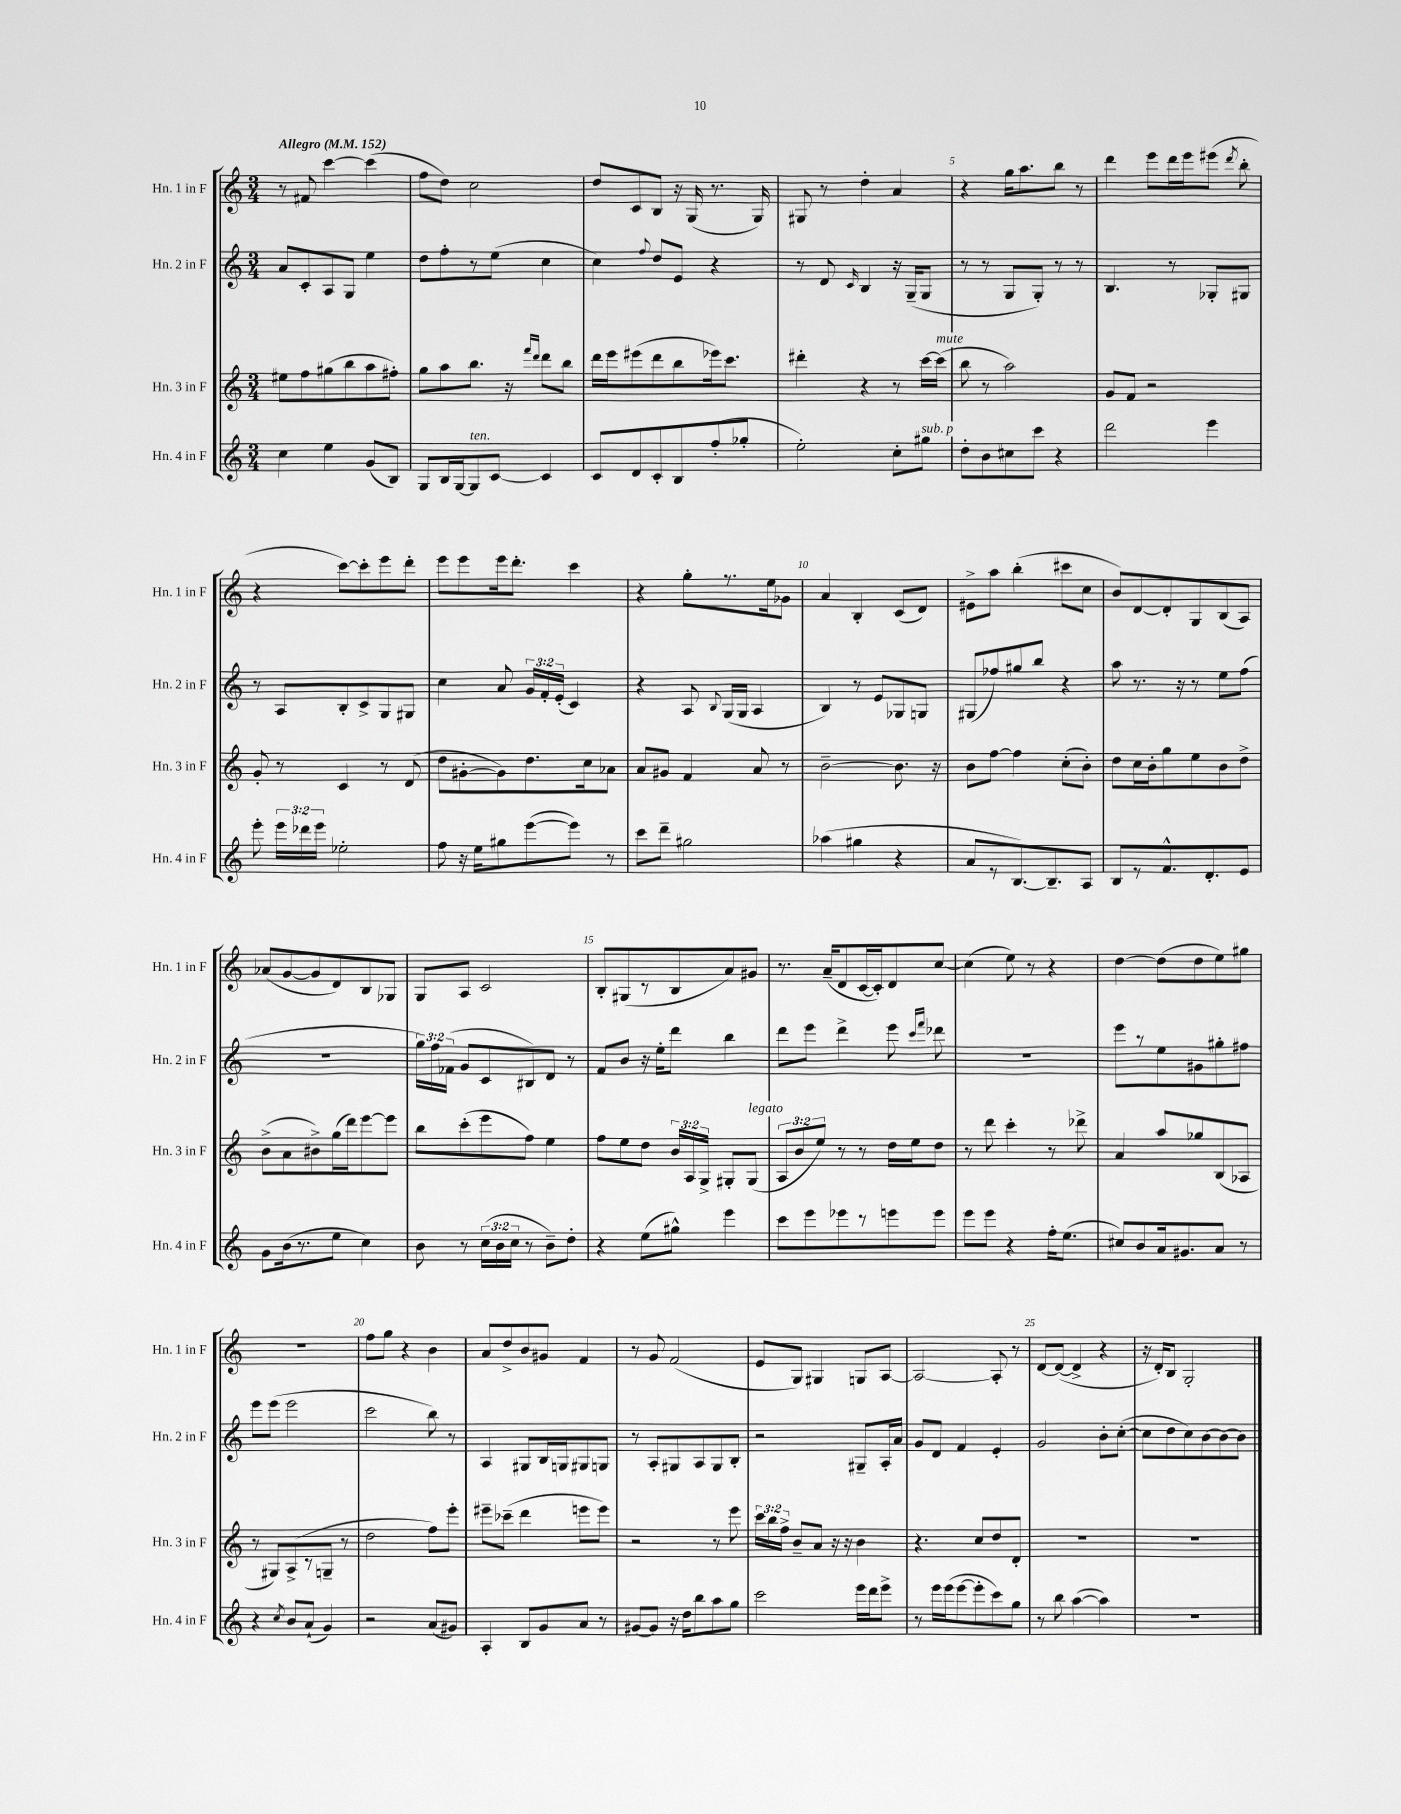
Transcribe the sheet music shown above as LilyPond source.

<<
\new StaffGroup <<
\new Staff = "s0" \with { instrumentName = "Hn. 1 in F" shortInstrumentName = "Hn. 1 in F" } {
    \clef treble \key c \major \numericTimeSignature \time 3/4 \tempo "Allegro" 4 = 152
    \autoBeamOff r8 fis'8 c'''4~ c'''4( |
    f''8[ d''8]) c''2 |
    d''8[ c'8 b8] r16 g16( r8. g16) |
    gis8 r8 d''4-. a'4 |
    r4 g''16[ a''8. b''8] r8 |
    d'''4 e'''8[ d'''16 e'''16 eis'''8]( \acciaccatura { d'''8 } b''8-. |
    r4 c'''8[~) c'''8-. e'''8 d'''8]-. |
    e'''8[ e'''8 e'''16 d'''8.]-. c'''4 |
    r4 g''8[-. r8. e''16 ges'8] |
    a'4 b4-. c'8[( d'8]) |
    eis'8[-> a''8] b''4-.( cis'''8[ c''8] |
    b'8[) d'8~ d'8-. g8 b8( a8]) |
    aes'8[( g'8~ g'8 d'8) b8 ges8] |
    g8[ a8] c'2 |
    b8[-. gis8( r8 b8 a'8) gis'8] |
    r8. a'16[--( d'8 c'16~ c'16-.) d'8 c''8]~ |
    c''4( e''8) r8 r4 |
    d''4~ d''8[( d''8 e''8) gis''8] |
    R2. |
    f''8[ g''8] r4 b'4 |
    a'8[ d''8-> b'8 gis'8] f'4 |
    r8 g'8 f'2( |
    e'8[ g8]) gis4 g8[ a8]~ |
    a2~ a8-. r8 |
    d'8[~ d'8]~( d'4-> r4 |
    r16 d'16[-.) b8] g2-. \bar "|." |
}
\new Staff = "s1" \with { instrumentName = "Hn. 2 in F" shortInstrumentName = "Hn. 2 in F" } {
    \clef treble \key c \major \numericTimeSignature \time 3/4 \override Staff.TupletNumber.text = #tuplet-number::calc-fraction-text
    \autoBeamOff a'8[ c'8-. a8 g8] e''4 |
    d''8[ f''8-. r8 e''8]( c''4 |
    c''4) \appoggiatura { f''8 } d''8[ e'8] r4 |
    r8 d'8 \grace { c'16 } b4 r16 g16[--( g8] |
    r8 r8 g8[ g8]-.) r8 r8 |
    b4. r8 ges8[-. gis8] |
    r8 a8[ b8-. c'8-> g8 gis8] |
    c''4 a'8 \tuplet 3/2 { g'16[ f'16-. e'16]-.( } c'4) |
    r4 a8 \appoggiatura { b8 } g16[( g16] a4 |
    b4) r8 e'8[ ges8 g8] |
    gis8[( fes''8) gis''8 b''8] r4 |
    a''8 r8. r16 r8 e''8[ f''8]( |
    R2. |
    \tuplet 3/2 { g''16[) f''16 fes'16]( } g'8[ c'8 bis8) d'8] r8 |
    f'8[ b'8] r16 e''16[-. d'''8] b''4 |
    d'''8[ e'''8] d'''4-> e'''8 \grace { c'''16[ f'''16] } des'''8 |
    R2. |
    e'''8[ r8 e''8 gis'8 gis''8-. fis''8] |
    e'''8[ e'''8]( e'''2 |
    c'''2 b''8) r8 |
    a4 gis8[ b16 g16 gis8 g8] |
    r8 a8[-. gis8 a8 gis8 b8]-. |
    r2 gis8[-- a16-. a'16] |
    g'8[ d'8] f'4 e'4-. |
    g'2 b'8[-. c''8]~-.( |
    c''8[ d''8 c''8) b'8~ b'8~ b'8] \bar "|." |
}
\new Staff = "s2" \with { instrumentName = "Hn. 3 in F" shortInstrumentName = "Hn. 3 in F" } {
    \clef treble \key c \major \numericTimeSignature \time 3/4 \override Staff.TupletNumber.text = #tuplet-number::calc-fraction-text
    \autoBeamOff eis''8[ f''8 gis''8( b''8 a''8 fis''8]-.) |
    g''8[ a''8 b''8.] r16 \grace { f'''16[ d'''16] } d'''8[ b''8] |
    d'''16[ e'''16 eis'''8( d'''8 b''8 ees'''16) c'''8.] |
    dis'''4-. r4 r8 c'''16[~ c'''16]^\markup { \italic "mute" }( |
    b''8 r8 a''2) |
    g'8[ f'8] r2 |
    g'8-. r8 c'4 r8 d'8( |
    d''8[ gis'8~-. gis'8) d''8. c''16 aes'8] |
    a'8[ gis'8] f'4 a'8 r8 |
    b'2~-- b'8. r16 |
    b'8[ f''8]~ f''4 c''8[-.( b'8]-.) |
    d''8[ c''16 b'16-. g''8 e''8 b'8 d''8]-> |
    b'8[->( a'8 bis'8->) g''16( d'''16) e'''8~ e'''8] |
    b''8[ c'''8-.( e'''8 f''8]) e''4 |
    f''8[ e''8 d''8] \tuplet 3/2 { b'16[ a16 g16]-> } gis8[-. gis8]^\markup { \italic "legato" }( |
    \tuplet 3/2 { a8[ b'8 e''8]) } r8 r8 d''16[ e''16 d''8] |
    r8 d'''8 c'''4-. r8 des'''8-> |
    a'4 a''8[ ges''8 b8( aes8] |
    r8 gis8[) a8->( r8 g8]-- r8 |
    d''2 f''8[) e'''8]-. |
    eis'''8[-- ces'''8]--( d'''4 e'''8[ e'''8]) |
    r2 r8 e'''8 |
    \tuplet 3/2 { c'''16[ b''16 f''16]-> } b'8[-- a'8] r16 r16 b'4 |
    r4. c''8[ d''8 d'8]-. |
    R2. |
    R2. \bar "|." |
}
\new Staff = "s3" \with { instrumentName = "Hn. 4 in F" shortInstrumentName = "Hn. 4 in F" } {
    \clef treble \key c \major \numericTimeSignature \time 3/4 \override Staff.TupletNumber.text = #tuplet-number::calc-fraction-text
    \autoBeamOff c''4 e''4 g'8[( b8]) |
    g8[ b16 g16~ g8^\markup { \italic "ten." } c'8]~ c'4 |
    c'8[ d'8 c'8-. b8 f''8-.( ges''8]-. |
    e''2-.) c''8[-. gis''8]^\markup { \italic "sub. p" } |
    d''8[-. b'8 cis''8 c'''8] r4 |
    d'''2 e'''4 |
    e'''8-. \tuplet 3/2 { e'''16[ des'''16 e'''16] } ees''2-. |
    f''8 r16 e''16[ gis''8 e'''8~( e'''8]) r8 |
    c'''8[ d'''8]-- gis''2 |
    aes''4( gis''4 r4 |
    a'8[ r8 b8.~) b8.-- a8] |
    b8[ r8 f'8.-^ d'8.-. e'8] |
    g'8[ b'16( r8. e''8] c''4) |
    b'8 r8 \tuplet 3/2 { c''16[( b'16 c''16] } r8 b'8[--) d''8]-. |
    r4 e''8[( gis''8]-^) e'''4 |
    c'''8[ e'''8 ees'''8 r8 e'''8 e'''8] |
    e'''8[ e'''8] r4 f''16[-. e''8.]( |
    cis''8[) b'8 a'16 gis'8. a'8] r8 |
    r4 \acciaccatura { c''8 } b'8[ a'8]-!( g'4) |
    r2 a'8[( gis'8]) |
    a4-. b8[ g'8 a'8] r8 |
    gis'8[~ gis'8] r16 d''16[ b''8 a''8 g''8] |
    c'''2 e'''16[ d'''16 e'''8]-> |
    r8 e'''16[ e'''16( e'''8~ e'''8-. c'''8) g''8] |
    r8 b''8 a''4~( a''4) |
    R2. \bar "|." |
}
>>
>>
\layout { \context { \Score \override BarNumber.break-visibility = ##(#f #t #t) barNumberVisibility = #(every-nth-bar-number-visible 5) } }
